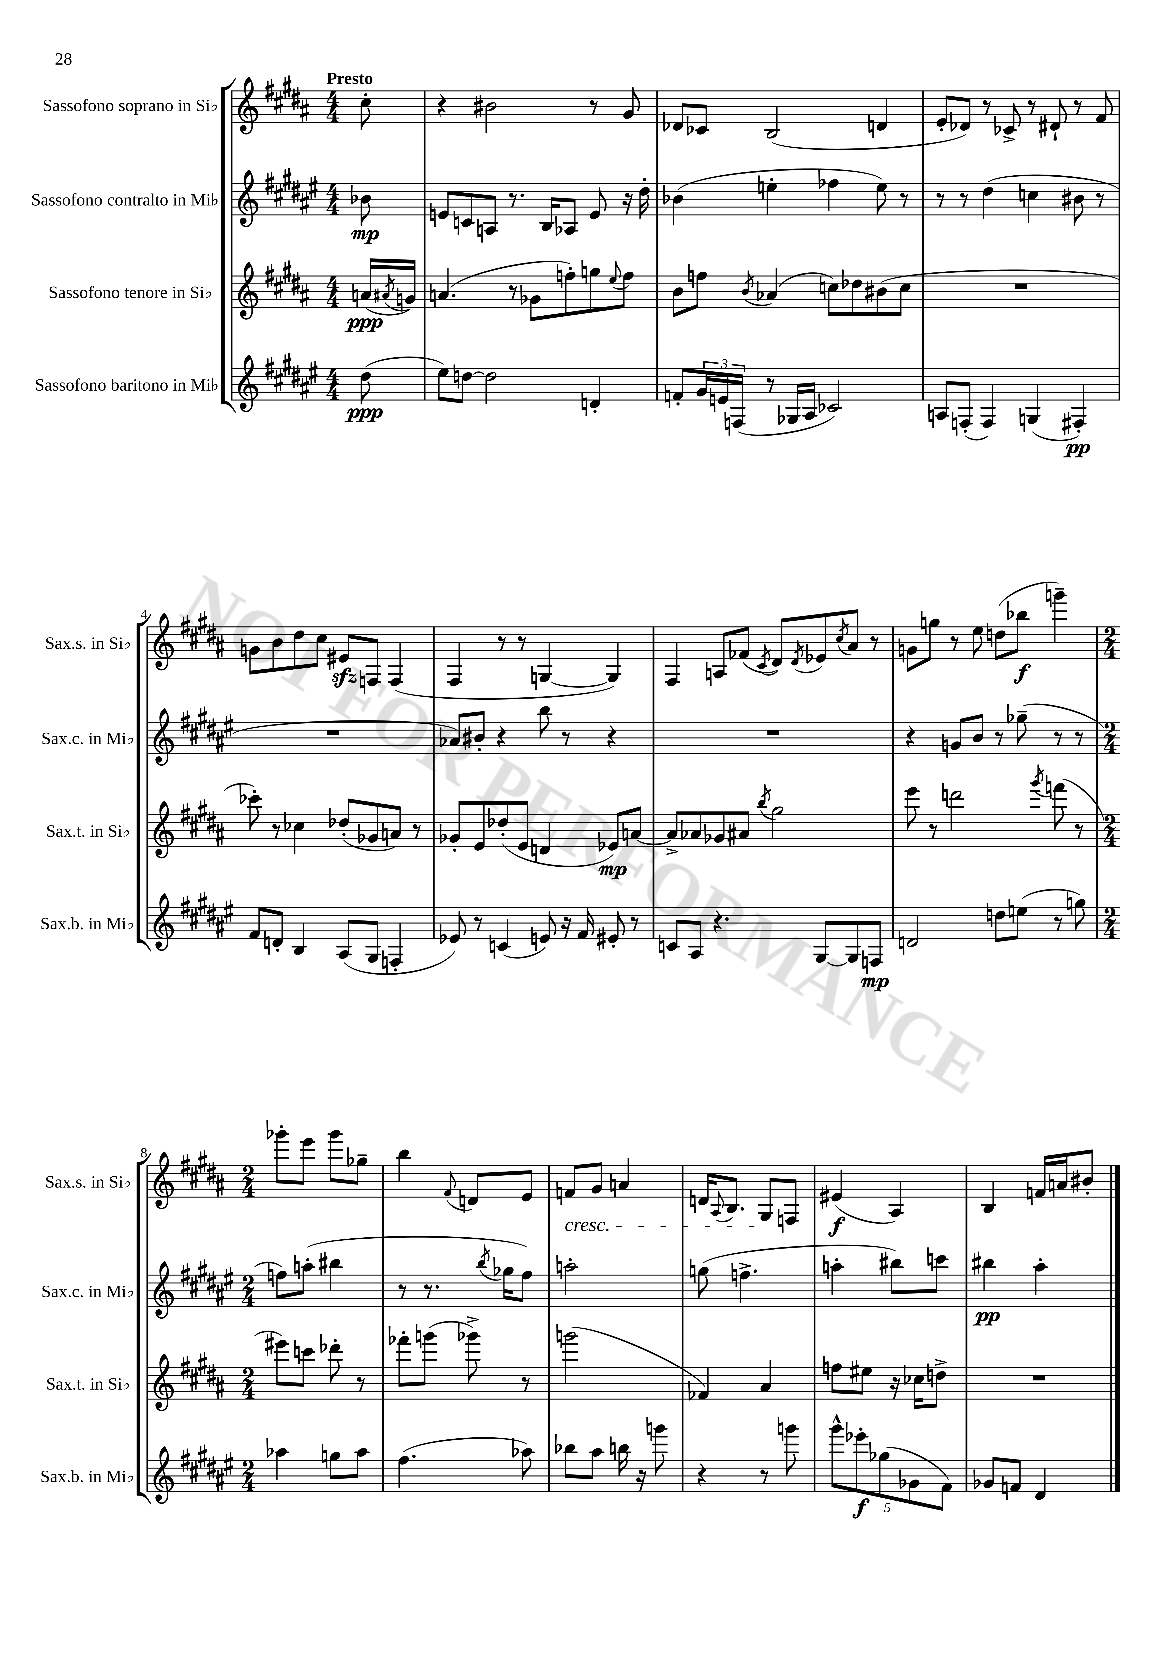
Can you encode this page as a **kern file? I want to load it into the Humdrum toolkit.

**kern	**kern	**kern	**kern
*staff4	*staff3	*staff2	*staff1
*clefG2	*clefG2	*clefG2	*clefG2
*k[f#c#g#d#a#e#]	*k[f#c#g#d#a#]	*k[f#c#g#d#a#e#]	*k[f#c#g#d#a#]
*M4/4	*M4/4	*M4/4	*M4/4
(8dd#	(16a	8b-	8cc#'
.	8qa#	.	.
.	16g)	.	.
=	=	=	=
8ee#)	(4.a	8e	4r
[8dd	.	8c	.
2dd]	.	8A	2b#
.	8r	8.r	.
.	8g-	.	.
.	.	16B	.
.	8ff')	8A-	.
4d'	8gg	8e	8r
.	8qqee	.	.
.	8ff	16r	8g#
.	.	16dd#'	.
=	=	=	=
8f'	8b	(4b-	8d-
24g#	8ff	.	8c-
24e	.	.	.
(24F	.	.	.
.	8qb	.	.
8r	(4a-	4ee'	(2B
16G-	.	.	.
16A#	.	.	.
2c-)	8cc)	4ff-	.
.	8dd-	.	.
.	(8b#	8ee)	4d
.	8cc	8r	.
=	=	=	=
8A	1r	8r	8e'
(8F'	.	8r	8d-)
4F)	.	(4dd#	8r
.	.	.	8c-^
(4G	.	4cc	8r
.	.	.	8d#`
4F#')	.	8b#	8r
.	.	8r	8f#
=	=	=	=
8f#	8ccc-')	1r	8g
8d'	8r	.	8b
4B	4cc-	.	8dd#
.	.	.	8cc#
(8A#	(8dd-'	.	8e#
8G#	8g-	.	8F
4F'	8a)	.	(4F
.	8r	.	.
=	=	=	=
8e-)	8g-'	8a-)	4F#
8r	8e	8b#'	.
(4c	(8dd-'	4r	8r
.	8e	.	8r
8e)	4d	8bb	[4G
16r	.	8r	.
16f#	.	.	.
8e#'	8e-)	4r	4G])
8r	[8a	.	.
=	=	=	=
8c	8a^]	1r	4F#
8A#	8a-	.	.
4.r	8g-	.	8A
.	8a#	.	(8f-
.	8qbb	.	8qc#
.	2gg#	.	8d#)
.	.	.	8qd#
[8G#	.	.	8e-
.	.	.	8qcc#
8G#]	.	.	8a#
8F	.	.	8r
=	=	=	=
2d	8eee	4r	8g
.	8r	.	8gg
.	2ddd	8g	8r
.	.	8b	8ee
8dd	.	8r	(8dd
(8ee	.	(8gg-~	8bb-
.	8qggg#	.	.
8r	(8fff	8r	4ggg~)
8gg)	8r	8r	.
=	=	=	=
*M2/4	*M2/4	*M2/4	*M2/4
4aa-	8eee#)	8ff)	8ggg-'
.	8ccc	(8aa'	8eee
8gg	8ddd-'	4bb#	8ggg-
8aa-	8r	.	8gg-~
=	=	=	=
(4.ff#	8fff-'	8r	4bb
.	(8ggg	8.r	.
.	.	.	8qqf#
.	8ggg-^)	.	8d
.	.	8qbb	.
.	.	16gg-	.
8aa-)	8r	8ff#)	8e
=	=	=	=
8bb-	(2ggg	2aa'	8f
8aa#	.	.	8g#
16bb	.	.	4a
16r	.	.	.
8ggg	.	.	.
=	=	=	=
4r	4f-)	(8gg	16d
.	.	.	8qqA#
.	.	.	8.B
.	.	4.ff^	.
8r	4a#	.	8G#
8ggg	.	.	8F
=	=	=	=
10ggg#^^	8ff	4aa'	(4e#
10eee-'	.	.	.
.	8ee#	.	.
(10gg-	.	.	.
.	16r	8bb#)	4A#)
10g-	.	.	.
.	16cc-	.	.
.	8dd^	8ccc	.
10f#)	.	.	.
=	=	=	=
8g-	2r	4bb#	4B
8f	.	.	.
4d#	.	4aa#'	16f
.	.	.	16a
.	.	.	8b#'
==	==	==	==
*-	*-	*-	*-
